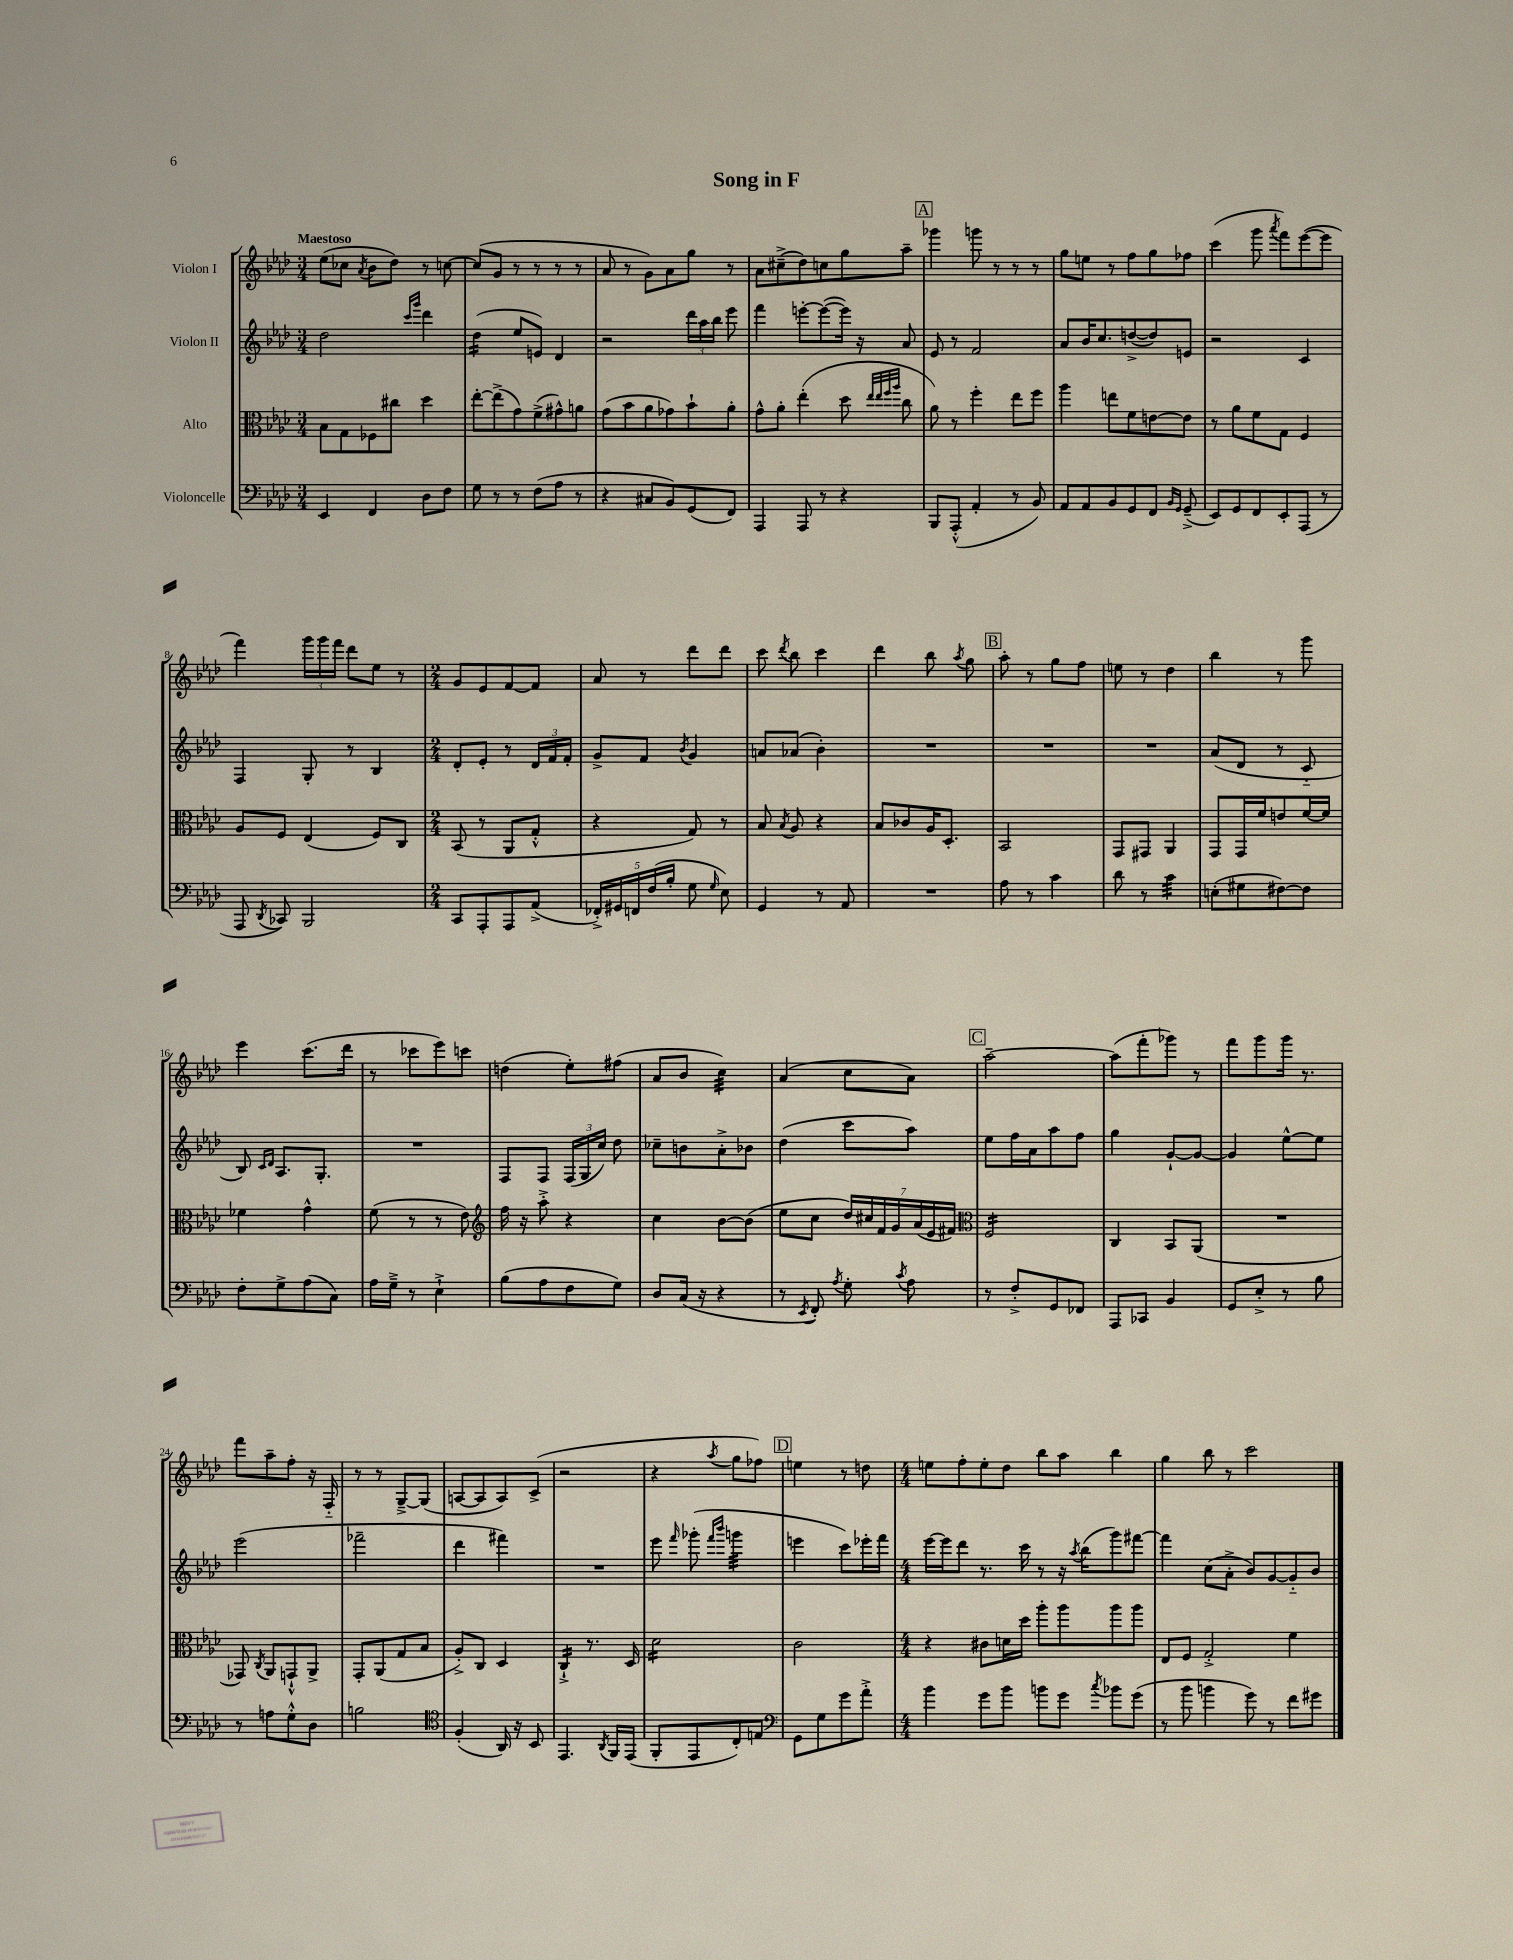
\header { title = "Song in F" }
<<
\new StaffGroup <<
\new Staff = "s0" \with { instrumentName = "Violon I" } {
    \clef treble \key aes \major \numericTimeSignature \time 3/4 \tempo "Maestoso"
    \autoBeamOff ees''8[( ces''8] \acciaccatura { aes'8 } bes'8[ des''8]) r8 c''8~ |
    c''8[( g'8] r8 r8 r8 r8 |
    aes'8 r8 g'8[) aes'8 g''8] r8 |
    aes'8[ cis''8--->( des''8) c''8 g''8 aes''8]-- |
    \mark \markup { \box "A" } ges'''4 g'''8 r8 r8 r8 |
    g''8[ e''8] r8 f''8[ g''8 fes''8] |
    c'''4( g'''8 \acciaccatura { aes'''8 } f'''8[) ees'''8~( ees'''8] |
    f'''4) \tuplet 3/2 { g'''16[ g'''16 f'''16] } des'''8[ ees''8] r8 |
    \numericTimeSignature \time 2/4 g'8[ ees'8 f'8~ f'8] |
    aes'8 r8 des'''8[ des'''8] |
    c'''8 \acciaccatura { des'''8 } bes''8 c'''4 |
    des'''4 bes''8 \acciaccatura { aes''8 } g''8 |
    \mark \markup { \box "B" } aes''8-. r8 g''8[ f''8] |
    e''8 r8 des''4 |
    bes''4 r8 g'''8 |
    ees'''4 c'''8.[( des'''16] |
    r8 ces'''8[ ees'''8) c'''8] |
    d''4( ees''8[-.) fis''8]( |
    aes'8[ bes'8] c''4:32) |
    aes'4( c''8[ aes'8]) |
    \mark \markup { \box "C" } aes''2~-- |
    aes''8[( f'''8-. ges'''8]) r8 |
    f'''8[ g'''8 g'''16] r8. |
    f'''8[ aes''8-- f''8]-. r16 f16-_ |
    r8 r8 g8[~---> g8]( |
    a8[~ a8 a8) c'8]->( |
    r2 |
    r4 \acciaccatura { aes''8 } g''8[ fes''8]) |
    \mark \markup { \box "D" } e''4 r8 d''8 |
    \numericTimeSignature \time 4/4 e''8[ f''8-. e''8-. des''8] bes''8[ aes''8] bes''4 |
    g''4 bes''8 r8 c'''2 \bar "|." |
}
\new Staff = "s1" \with { instrumentName = "Violon II" } {
    \clef treble \key aes \major \numericTimeSignature \time 3/4
    \autoBeamOff des''2 \grace { c'''16[ g'''16] } des'''4 |
    des''4:16( ees''8[ e'8]) des'4 |
    r2 \tuplet 3/2 { des'''16[ aes''16 bes''16] } ees'''8 |
    f'''4 e'''8[~-. e'''8~( e'''16]) r16 aes'8 |
    \mark \markup { \box "A" } ees'8 r8 f'2 |
    aes'8[ bes'16 c''8. d''8~->( d''8) e'8] |
    r2 c'4 |
    f4 g8-. r8 bes4 |
    \numericTimeSignature \time 2/4 des'8[-. ees'8]-. r8 \tuplet 3/2 { des'16[ f'16 f'16]-. } |
    g'8[-> f'8] \acciaccatura { bes'8 } g'4 |
    a'8[ aes'8]( bes'4-.) |
    R2 |
    \mark \markup { \box "B" } R2 |
    R2 |
    aes'8[( des'8] r8 c'8-_ |
    bes8) \grace { c'16[ des'16] } aes8.[ g8.]-. |
    R2 |
    f8[ f8] \tuplet 3/2 { f16[( g16 c''16]) } des''8 |
    ces''8[-- b'8 aes'8-.-> bes'8] |
    des''4( c'''8[ aes''8]) |
    \mark \markup { \box "C" } ees''8[ f''16 aes'16 aes''8 f''8] |
    g''4 g'8[~-! g'8]~ |
    g'4 ees''8[~-^ ees''8] |
    ees'''2( |
    fes'''2-- |
    des'''4 fis'''4) |
    R2 |
    ees'''8 \grace { f'''16 } ges'''8-.( \grace { f'''16[ bes'''16] } g'''4:32 |
    \mark \markup { \box "D" } e'''4 c'''8[) ees'''16-. f'''16] |
    \numericTimeSignature \time 4/4 ees'''16[~ ees'''16 des'''8] r8. c'''16 r8 r16 \acciaccatura { aes''8 } bes''16[( g'''8) fis'''8]~ |
    fis'''4 c''8[( aes'8]-.-> bes'8[) g'8~ g'8-_ bes'8] \bar "|." |
}
\new Staff = "s2" \with { instrumentName = "Alto" } {
    \clef alto \key aes \major \numericTimeSignature \time 3/4
    \autoBeamOff bes8[ g8 fes8 cis''8] des''4 |
    ees''8[~-. ees''8->( g'8) f'8->( gis'8-^) a'8] |
    g'8[( bes'8 aes'8 ges'8) bes'8-! aes'8]-. |
    g'8[-^ aes'8]-. ees''4-.( des''8 \grace { ees''32[ ees''32 f''32 aes''32] } c''8 |
    \mark \markup { \box "A" } aes'8) r8 f''4-. ees''8[ f''8] |
    aes''4 e''8[ f'8 e'8~ e'8] |
    r8 aes'8[ f'8 g8] f4 |
    aes8[ f8] ees4( f8[) c8] |
    \numericTimeSignature \time 2/4 bes,8( r8 aes,8[ g8]-.-^ |
    r4 g8) r8 |
    bes8 \acciaccatura { bes8 } aes8 r4 |
    bes8[ ces'8 aes16 des8.]-. |
    \mark \markup { \box "B" } bes,2 |
    g,8[ gis,8] aes,4 |
    g,8[ g,16 f'16 e'8 f'16~ f'16] |
    fes'4 g'4-^ |
    f'8( r8 r8 ees'8) |
    \clef treble f''16 r16 aes''8-.-> r4 |
    c''4 bes'8[~ bes'8]( |
    ees''8[ c''8] \tuplet 7/4 { des''16[) cis''16 f'16 g'16 aes'16( ees'16 fis'16]) } |
    \mark \markup { \box "C" } \clef alto f2:16 |
    c4 bes,8[ aes,8]( |
    R2 |
    ges,8) \acciaccatura { c8 } aes,8[ g,8-!-^ aes,8]-> |
    g,8[-. aes,8( g8 bes8] |
    aes8[-.->) c8] des4 |
    c4:16-!-> r8. des16 |
    des'2:16 |
    \mark \markup { \box "D" } c'2 |
    \numericTimeSignature \time 4/4 r4 cis'8[ d'16 des''16] aes''8[-. aes''8 aes''8 aes''8] |
    ees8[ f8] g2-.-> f'4 \bar "|." |
}
\new Staff = "s3" \with { instrumentName = "Violoncelle" } {
    \clef bass \key aes \major \numericTimeSignature \time 3/4
    \autoBeamOff ees,4 f,4 des8[ f8] |
    g8 r8 r8 f8[( aes8] r8 |
    r4 cis8[ bes,8) g,8( f,8]) |
    aes,,4 aes,,8 r8 r4 |
    \mark \markup { \box "A" } bes,,8[ aes,,8]-.-^( aes,4-. r8 bes,8) |
    aes,8[ aes,8 bes,8 g,8 f,8] \grace { bes,16[ g,16] } g,8--->( |
    ees,8[) g,8 f,8 ees,8-. aes,,8]( r8 |
    aes,,8 \acciaccatura { des,8 } ces,8) bes,,2 |
    \numericTimeSignature \time 2/4 c,8[ aes,,8-. aes,,8 aes,8]->( |
    \tuplet 5/4 { fes,16[-.->) gis,16 f,16 f16( bes16]-. } g8 \grace { g16 } ees8) |
    g,4 r8 aes,8 |
    R2 |
    \mark \markup { \box "B" } aes8 r8 c'4 |
    des'8 r8 c'4:32 |
    e8[-.( gis8 fis8~) fis8] |
    f8[-. g8-> aes8( c8]) |
    aes16[ g16]---> r8 ees4-!-> |
    bes8[( aes8 f8 g8]) |
    des8[ c16]( r16 r4 |
    r8 \acciaccatura { ees,8 } f,8-.) \acciaccatura { aes8 } g8-. \acciaccatura { c'8 } aes8 |
    \mark \markup { \box "C" } r8 f8[-.-> g,8 fes,8] |
    aes,,8[ ces,8] bes,4 |
    g,8[ ees8]-.-> r8 bes8 |
    r8 a8[ g8-.-^ des8] |
    b2 |
    \clef tenor f4-.( aes,16) r16 bes,8 |
    ees,4. \acciaccatura { aes,8 } f,16[ ees,16]( |
    f,8[-. ees,8 c8-.) e8] |
    \mark \markup { \box "D" } \clef bass g,8[ g8 g'8 aes'8]-.-> |
    \numericTimeSignature \time 4/4 bes'4 g'8[ bes'8] b'8[ g'8] \acciaccatura { c''8 } bes'8[ g'8]( |
    r8 bes'8 b'4 g'8) r8 f'8[ gis'8] \bar "|." |
}
>>
>>
